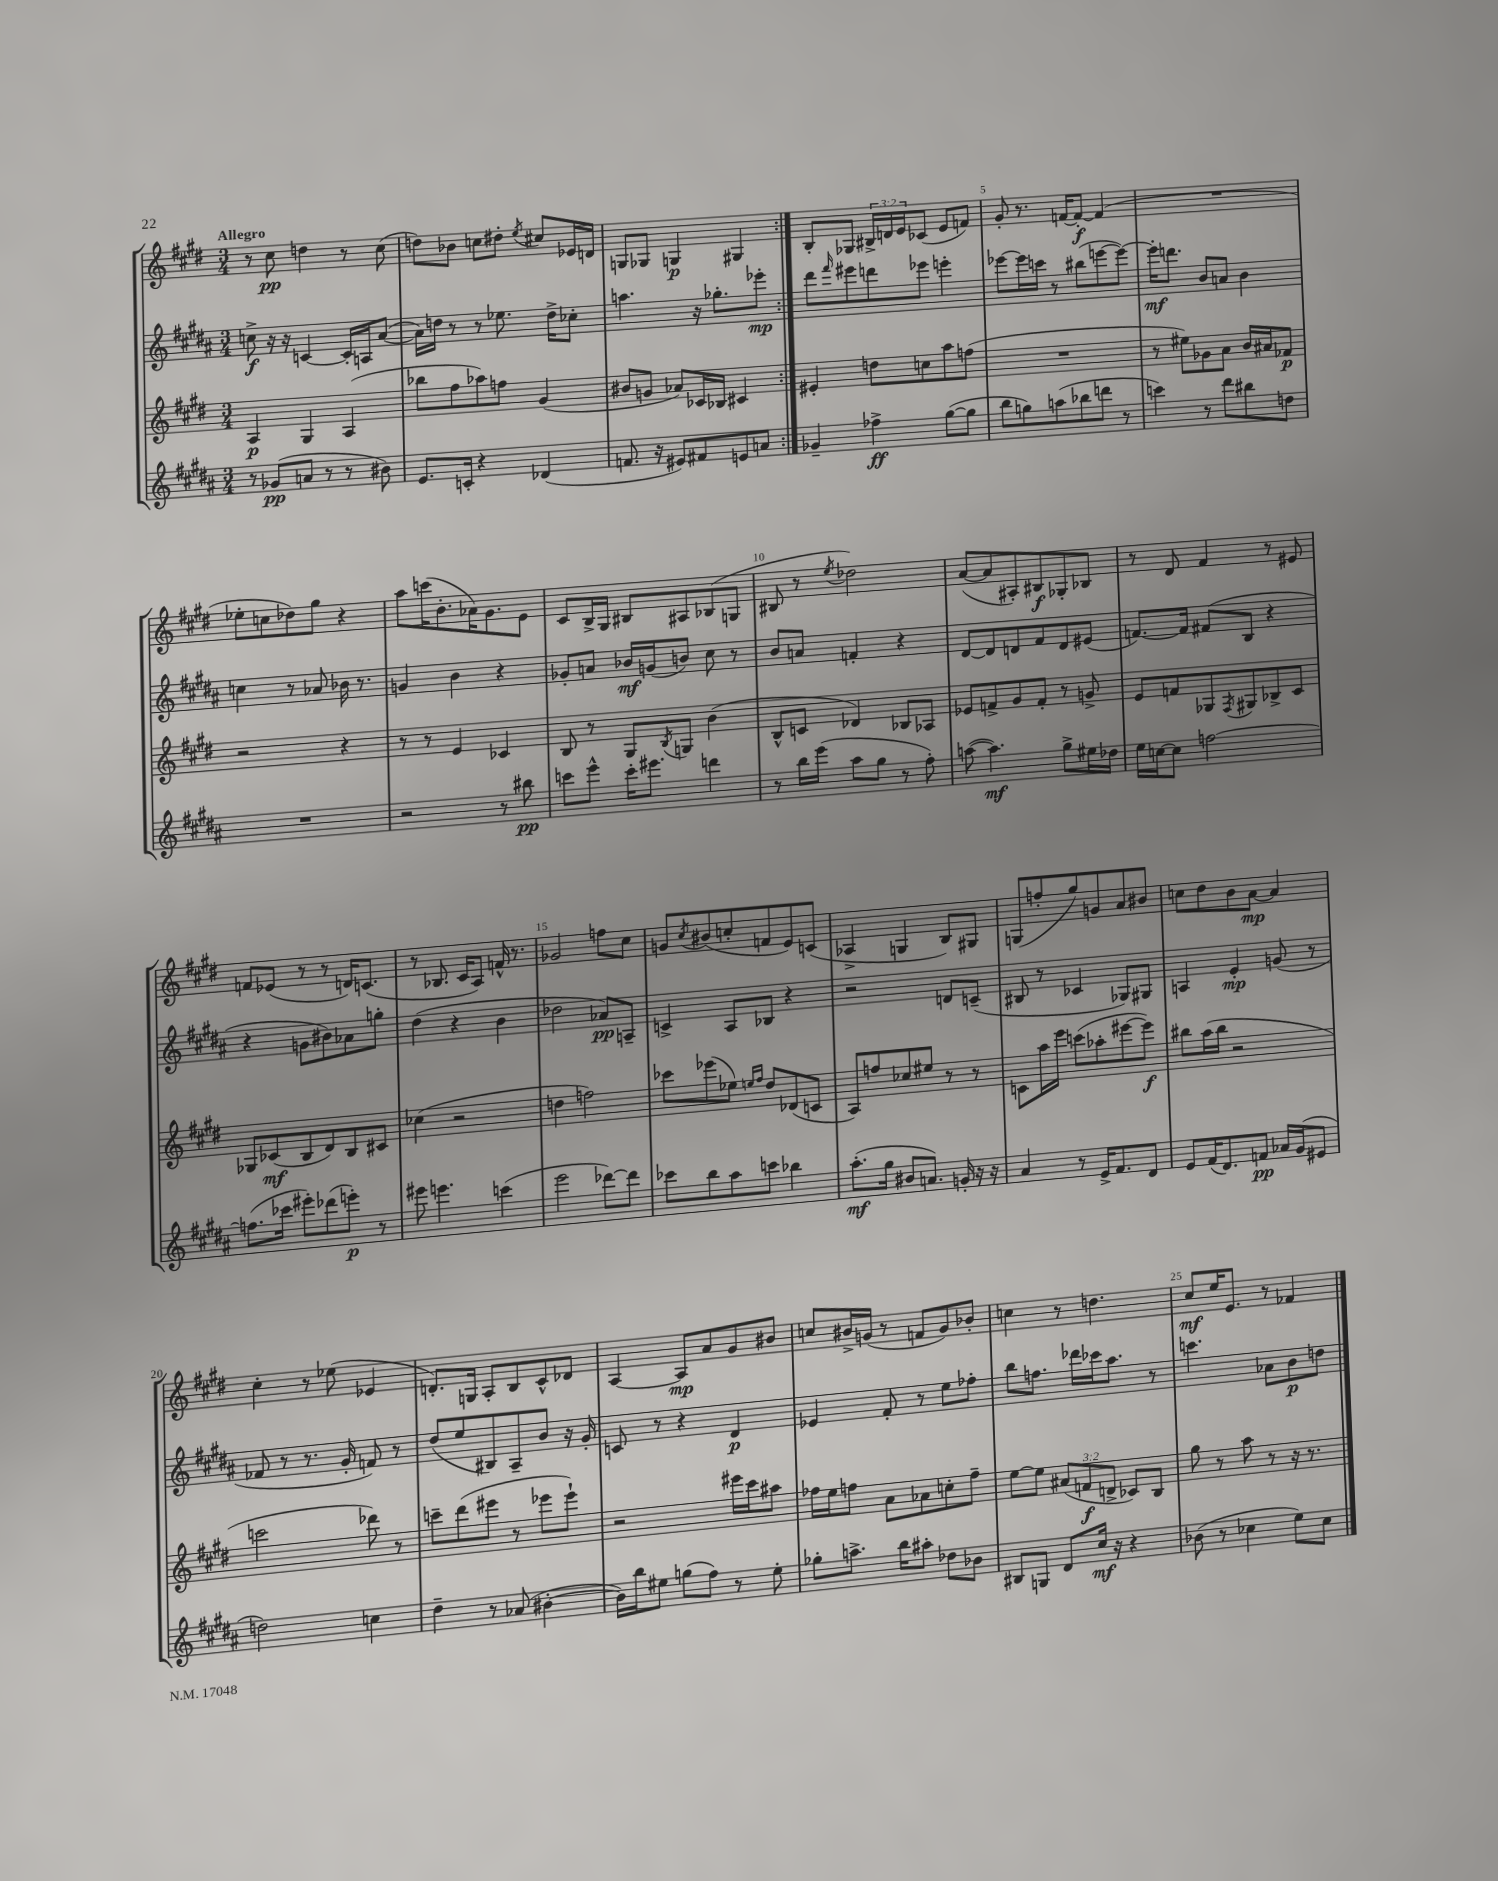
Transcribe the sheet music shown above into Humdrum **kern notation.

**kern	**kern	**kern	**kern
*staff4	*staff3	*staff2	*staff1
*clefG2	*clefG2	*clefG2	*clefG2
*k[f#c#g#d#a#]	*k[f#c#g#d#]	*k[f#c#g#d#a#]	*k[f#c#g#d#]
*M3/4	*M3/4	*M3/4	*M3/4
8r	4A	8cc^	8r
(8g-	.	16r	8cc#
.	.	16r	.
8a	4G#	[4c	4dd
8r	.	.	.
8r	(4A	16c']	8r
.	.	16A	.
8b#)	.	([8a#	(8cc#
=	=	=	=
8.e	8bb-	16a#])	8dd)
.	.	16dd	.
.	8ff#	8r	8b-
16c'	.	.	.
4r	8aa-)	8r	8cc
.	8ff	8.ee-	8dd#'
.	.	.	8qee
(4d-	(4g#	.	8cc#
.	.	16dd^	.
.	.	8cc-'	16e-
.	.	.	16d
=	=	=	=
8.f	8b#	4.aa	8G
.	8g	.	8G-
16r	.	.	.
8e#)	8a-)	.	4G
8f#	16c-	16r	.
.	16B-	8.gg-'	.
8e	4c#	.	4G#
8a	.	8eee-'	.
=:|!	=:|!	=:|!	=:|!
4g-~	4e#'	8ddd#	8B'
.	.	16qqfff#	.
.	.	8eee#	8G-
4ff-^	8dd	8ddd	24B#^
.	.	.	24d
.	.	.	24e
.	8cc	8eee-	(8c-
([8gg#	8aa	4eee'	8e
8gg#]	(8ff	.	8f)
=	=	=	=
8bb	2.r	[8eee-	8g#'
8gg)	.	16eee-]	8.r
.	.	16ccc	.
(8aa	.	8r	.
.	.	.	[16f
8bb-	.	(8bb#	8f'_
8ddd	.	[8eee	(4f]
8r	.	8eee_)	.
=	=	=	=
4ccc)	8r	16eee']	2.r
.	.	8.ddd	.
.	8ee#)	.	.
8r	8g-	8b	.
8ddd#	8a	8a	.
8bb#	16b	4b	.
.	16a#	.	.
8dd	8f-	.	.
=	=	=	=
2.r	2r	4cc	8ee-'
.	.	.	8cc
.	.	8r	8dd-)
.	.	8a-	8gg#
.	4r	16b-	4r
.	.	8.r	.
=	=	=	=
2r	8r	4g	8aa
.	8r	.	(16ccc
.	.	.	8.b'
.	4e	4b	.
.	.	.	16a-)
.	.	.	8.g#
8r	4c-	4r	.
8bb#	.	.	8e
=	=	=	=
8ccc	8B	8g-'	8c#
8eee^^	8r	8a	16B^
.	.	.	16G#
16ccc'	8G#	16b-	8B#
8.eee#	.	(16g	.
.	8qB	.	.
.	8G	8b)	8A#
4ddd	(4b	8cc#	(8B-
.	.	8r	8G
=	=	=	=
8r	8B^^	8b	8B#
16bb	8c	8a	8r
(16eee	.	.	.
.	.	.	8qee
8aa#	4d-)	4f'	2dd-)
8gg#	.	.	.
8r	8B-	4r	.
8ff#')	8A-	.	.
=	=	=	=
([8aa	8e-	[8d#	([8a
4.aa])	8f^	8d#]	8a]
.	8g#	8d	8A#')
.	8f'	8f#	8B#
8gg#^	8r	8d	8G-'
16ee#	8g^	(8e#	8B-
16dd-	.	.	.
=	=	=	=
16ee	8e	[8.f)	8r
[16cc	.	.	.
8cc]	8f	.	8d#
.	.	16f]	.
[2ff	8G-	(8f#	4f#
.	8qF#	.	.
.	8G#	8B	.
.	8B-^	4r	8r
.	8c#	.	8e#
=	=	=	=
(8.ff]	8G-	4r	8f
.	(8c-	.	(8e-
16ccc-	.	.	.
8eee#')	8B	8g	8r
(8ddd-	8d#)	8b#)	8r
8eee')	8B	8a-	16d)
.	.	.	(8.c
8r	8c#	8gg'	.
=	=	=	=
8eee#	(4cc-	(4dd#	8r
4.eee	.	.	8.B-
.	2r	4r	.
.	.	.	16c#
.	.	.	8A)
(4ccc	.	4b	16f^^
.	.	.	8.r
=	=	=	=
2eee	4dd	2dd-	2g-
.	2ff)	.	.
[8ddd-)	.	8a-)	8ff
8ddd-]	.	8A~	8cc#
=	=	=	=
8ccc-	8ccc-	4c^	8g
.	.	.	8qcc#
8bb	(8eee-	.	(8b#
8aa#	8ee-)	8A#	8cc'
.	16qqee	.	.
.	16qqff#	.	.
8ccc	8dd#	8B-	8f
4bb-	(8d-	4r	8e)
.	8c	.	(8c
=	=	=	=
(8.aa#'	8A)	2r	4A-^
.	8ff	.	.
16gg#	.	.	.
8b#	8cc-	.	4G
8.a)	8ee#	.	.
.	8r	8d	8B)
16g'	.	.	.
16r	8r	(8c~	8G#
16r	.	.	.
=	=	=	=
4a#	8c	8B#	(8G
.	16aa	8r	8ff'
.	16eee	.	.
8r	(8ccc	4c-	8gg#)
16e^	8aa-'	.	8g
8.f#	.	.	.
.	[8eee#	8G-)	8a
8d#	8eee#])	8G#	8b#
=	=	=	=
8e	8bb#	4A	8cc
(16f#	(16aa	.	8dd#
8.d#)	16bb#	.	.
.	2r	4e'	8b
8f	.	.	[8a
16a-	.	(8g	4a]
(16g#	.	.	.
8e#	.	8r	.
=	=	=	=
2dd)	2ccc	8f-	4cc#'
.	.	8r	.
.	.	8.r	8r
.	.	.	(8ee-
.	.	16g#'	.
4cc	8ddd-)	8f)	4e-
.	8r	8r	.
=	=	=	=
4dd#~	8ccc~	(8dd#	8.d')
.	(8ddd#	8ee	.
.	.	.	16G
8r	8eee#	8B#)	8A'
(8a-	8r	8A#~	8B
[4b#'	8eee-	8b	8c#^^
.	8eee-`)	16r	8d-
.	.	16g#'	.
=	=	=	=
16b#])	2r	8c	[4A
16bb	.	.	.
8ee#	.	8r	.
(8gg	.	4r	8A]
8ff#)	.	.	8a
8r	16eee#	4d#	8g#
.	16ccc#	.	.
8ee#'	8aa#	.	8b#
=	=	=	=
8gg-'	16ff-	4e-	8cc
.	16ee	.	.
8.aa^	8ff	.	16b#^
.	.	.	(16g
.	8a	8f#'	8r
16bb	.	.	.
8aa#'	8a-	8r	8f
8dd-	8cc'	8ee	8g)
8b-	8ff~	8ff-'	8b-'
=	=	=	=
8B#	[8ee	8bb	4cc
8G	8ee]	8.ff	.
8d#	(12a#	.	8r
.	.	16ddd-	.
.	12f	.	.
16cc#	.	16ccc-	4.dd
.	12d^	.	.
16r	.	8.aa#	.
4r	8c-)	.	.
.	8B	8r	.
=	=	=	=
(8b-	8gg#	4.ccc	8cc#
8r	8r	.	16ee
.	.	.	8.e
4cc-	8aa	.	.
.	8r	8a-	8r
8ee)	16r	8b	4f-
.	8.r	.	.
8cc-	.	8dd	.
==	==	==	==
*-	*-	*-	*-
